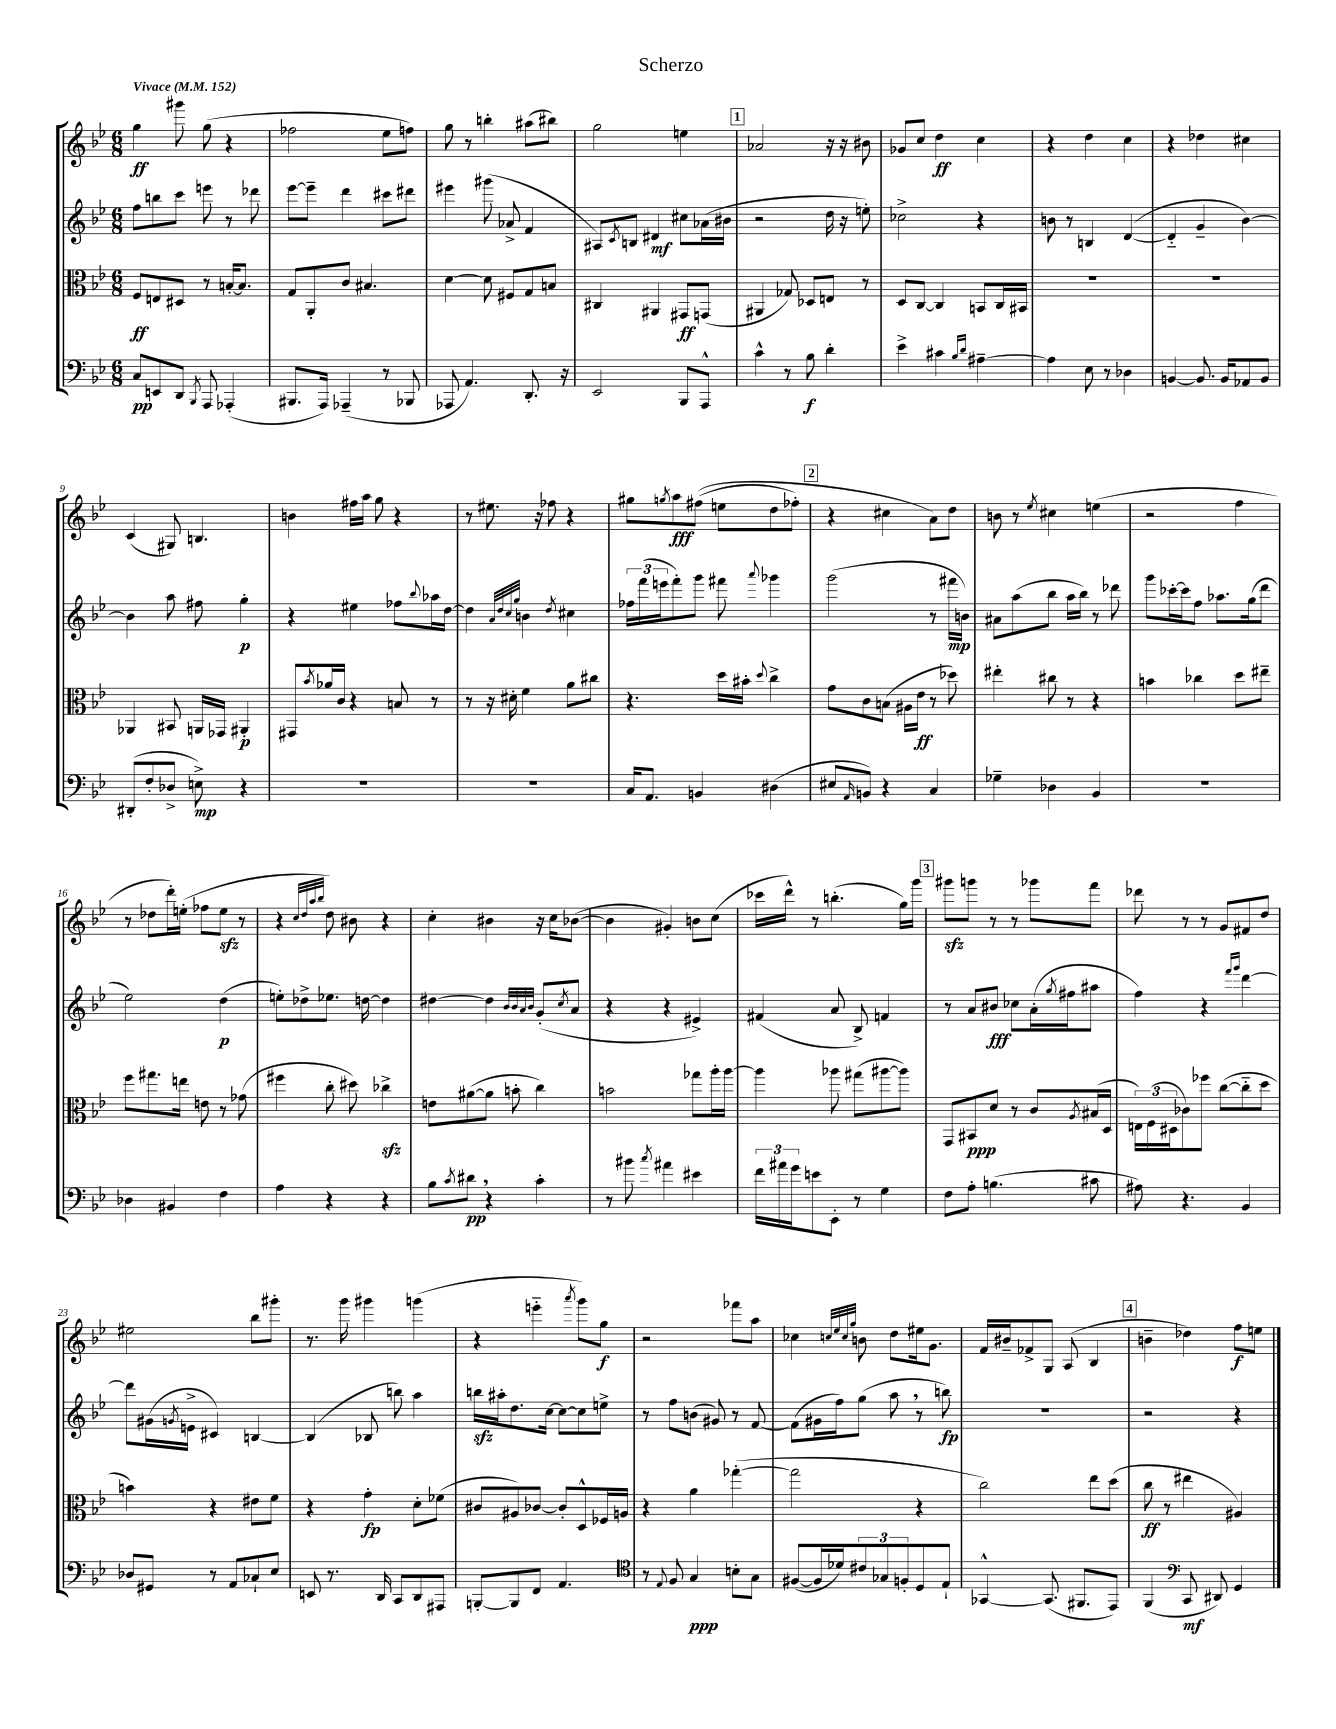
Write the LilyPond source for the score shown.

\header { title = "Scherzo" }
<<
\new StaffGroup <<
\new Staff = "s0" {
    \clef treble \key bes \major \numericTimeSignature \time 6/8 \tempo "Vivace" 4 = 152
    g''4\ff gis'''8 g''8( r4 |
    fes''2 ees''8 f''8) |
    g''8 r8 b''4-. ais''8( bis''8) |
    g''2 e''4 |
    \mark \markup { \box "1" } aes'2 r16 r16 bis'8 |
    ges'8 c''8 d''4\ff c''4 |
    r4 d''4 c''4 |
    r4 des''4 cis''4 |
    c'4( gis8) b4. |
    b'4 fis''16 a''16 g''8 r4 |
    r8 eis''8. r16 fes''8 r4 |
    gis''8 \acciaccatura { g''8 } a''8\fff fis''8(\( e''8 d''8 fes''8-.) |
    \mark \markup { \box "2" } r4 cis''4 a'8\) d''8 |
    b'8 r8 \acciaccatura { ees''8 } cis''4 e''4( |
    r2 f''4 |
    r8 des''8 d'''16-.) e''16-.( fes''8 e''8\sfz r8 |
    r4 \grace { c''32 d''32 a''32 bes''32 } d''8) bis'8 r4 |
    c''4-. bis'4 r16 c''16 bes'8~( |
    bes'4 gis'4-.) b'8 c''8( |
    ces'''16 d'''16-^) r8 b''4.-.( g''16) g'''16 |
    \mark \markup { \box "3" } gis'''8\sfz g'''8 r8 r8 ges'''8 f'''8 |
    des'''8 r8 r8 g'8 fis'8 d''8 |
    eis''2 bes''8 gis'''8-. |
    r8. g'''16 gis'''4 g'''4( |
    r4 e'''4-_ \acciaccatura { a'''8 } g'''8) g''8\f |
    r2 fes'''8 a''8 |
    ces''4 \grace { c''32 ees''32 c''32 g''32 } b'8 d''8 eis''16 g'8. |
    f'16 bis'16-- fes'8-> g8 a8( bes4 |
    \mark \markup { \box "4" } b'4-- des''4) f''8\f e''8 \bar "|." |
}
\new Staff = "s1" {
    \clef treble \key bes \major \numericTimeSignature \time 6/8
    f''8 b''8 c'''8 e'''8 r8 des'''8 |
    ees'''8~ ees'''8-- d'''4 cis'''8 dis'''8 |
    eis'''4 gis'''8( aes'8-> f'4 |
    ais8) \acciaccatura { c'8 } b8 dis'4\mf cis''8 aes'16( bis'16 |
    \mark \markup { \box "1" } r2 d''16 r16 e''8-.) |
    ces''2-> r4 |
    b'8 r8 b4 d'4~( |
    d'4-_ g'4-- bes'4~) |
    bes'4 a''8 fis''8 g''4-.\p |
    r4 eis''4 fes''8 \appoggiatura { bes''8 } aes''16 d''16~ |
    d''4 \grace { a'32 d''32 c''32 g''32 } b'4 \acciaccatura { d''8 } cis''4 |
    \tuplet 3/2 { fes''16 f'''16( e'''16 } f'''8-.) g'''8 fis'''8 \appoggiatura { a'''8 } ges'''4 |
    \mark \markup { \box "2" } g'''2( r8 fis'''16\mp b'16) |
    ais'8 a''8( bes''8 a''16 bes''16) r8 des'''8 |
    g'''8 ces'''16~-. ces'''16 f''8 aes''8. g''16( d'''8 |
    ees''2) d''4\p( |
    e''8-.) des''8-> ees''8. d''16~ d''4 |
    dis''4~ dis''4 \grace { bes'32 bes'32 a'32 bes'32 } g'8-.( \acciaccatura { c''8 } a'8 |
    r4 r4 eis'4->) |
    fis'4( a'8 bes8->) f'4 |
    \mark \markup { \box "3" } r8 a'8 bis'8\fff ces''8 a'16-.( \acciaccatura { g''8 } fis''16 ais''8 |
    f''4) r4 \grace { f'''16 g'''16 } d'''4~ |
    d'''8 gis'16( \acciaccatura { g'8 } e'16-> cis'4) b4~ |
    b4( bes8 b''8) a''4 |
    b''16\sfz ais''16-. d''8. c''16~ c''8~ c''8 e''8-> |
    r8 f''8 b'8( gis'8) r8 f'8~ |
    f'8( gis'16 f''16) g''8( a''8 \breathe r8 b''8\fp) |
    R2. |
    \mark \markup { \box "4" } r2 r4 \bar "|." |
}
\new Staff = "s2" {
    \clef alto \key bes \major \numericTimeSignature \time 6/8
    f8\ff e8 dis8 r8 b16~-. b8. |
    g8 a,8-. c'8 bis4. |
    d'4~ d'8 fis8 g8 b8 |
    cis4 ais,4 gis,8\ff g,8( |
    \mark \markup { \box "1" } ais,4 ges8) des8 e8 r8 |
    d8 c8~ c4 b,8 c16 bis,16 |
    R2. |
    R2. |
    aes,4 bis,8 a,16 ges,16 ais,4-.\p |
    gis,8 \acciaccatura { bes'8 } aes'16 c'16 r4 b8 r8 |
    r8 r16 dis'16-. f'4 a'8 cis''8 |
    r4. d''16 bis'16-. \appoggiatura { d''8 } c''4-> |
    \mark \markup { \box "2" } g'8 c'8 b8( ais16 ees'16\ff r8 des''8) |
    eis''4-. cis''8 r8 r4 |
    b'4 ces''4 d''8 eis''8-- |
    f''8 gis''8. e''16 e'8 r8 ges'8( |
    fis''4 c''8-. dis''8) ces''4->\sfz |
    e'8 ais'8~( ais'8 b'8-. c''4) |
    b'2 ges''8 a''16-. a''16~ |
    a''4 aes''8 gis''8( ais''8~ ais''8) |
    \mark \markup { \box "3" } g,8 bis,8\ppp d'8 r8 c'8 \acciaccatura { a8 } bis16( d16 |
    \tuplet 3/2 { e16) f16( dis16 } ces'8) fes''8 c''8~( c''8-_ d''8 |
    b'4) r4 eis'8 f'8 |
    r4 g'4-.\fp d'8-. fes'8( |
    cis'8 ais8) ces'8~ ces'8-. d8-^ fes16 a16 |
    r4 a'4 ges''4~-.( |
    ges''2 r4 |
    c''2) ees''8 d''8( |
    \mark \markup { \box "4" } c''8\ff r8 eis''4 ais4) \bar "|." |
}
\new Staff = "s3" {
    \clef bass \key bes \major \numericTimeSignature \time 6/8
    c8\pp e,8 d,8 \acciaccatura { bes,,8 } a,,8 aes,,4-.( |
    bis,,8. a,,16) aes,,4--( r8 bes,,8 |
    aes,,8 a,4.) d,8.-. r16 |
    ees,2 bes,,8 a,,8-^ |
    \mark \markup { \box "1" } c'4-^ r8 bes8\f d'4-. |
    ees'4-> cis'4 \grace { bes16 d'16 } ais4~-- |
    ais4 ees8 r8 des4 |
    b,4~ b,8. b,16 aes,8 b,8 |
    dis,8-.( f8-. des8-> e8->\mp) r4 |
    R2. |
    R2. |
    c16 a,8. b,4 dis4( |
    \mark \markup { \box "2" } eis8 \grace { a,16 } b,8) r4 c4 |
    ges4-- des4 bes,4 |
    R2. |
    des4 bis,4 f4 |
    a4 r4 r4 |
    bes8 \acciaccatura { c'8 } dis'8\pp \breathe r4 c'4-. |
    r8 bis'8 \acciaccatura { c''8 } ais'4 eis'4 |
    \tuplet 3/2 { f'16 ais'16 g'16 } e'8 ees,8-. r8 g4 |
    \mark \markup { \box "3" } f8 a8-. b4.( cis'8 |
    ais8) r4. bes,4 |
    des8 gis,8 r8 a,8 ces8-! ees8 |
    e,8 r8. d,16 c,8 d,8 ais,,8 |
    b,,8~-. b,,8 f,8 a,4. |
    \clef tenor r8 \appoggiatura { ees8 } f8 g4\ppp b8-. g8 |
    fis8~( fis16 des'16) \tuplet 3/2 { cis'8 ges8 f8-. } d8 ees8-! |
    ges,4~-^ ges,8.( fis,8. ees,8) |
    \mark \markup { \box "4" } f,4( \clef bass c,8\mf dis,8) g,4 \bar "|." |
}
>>
>>
